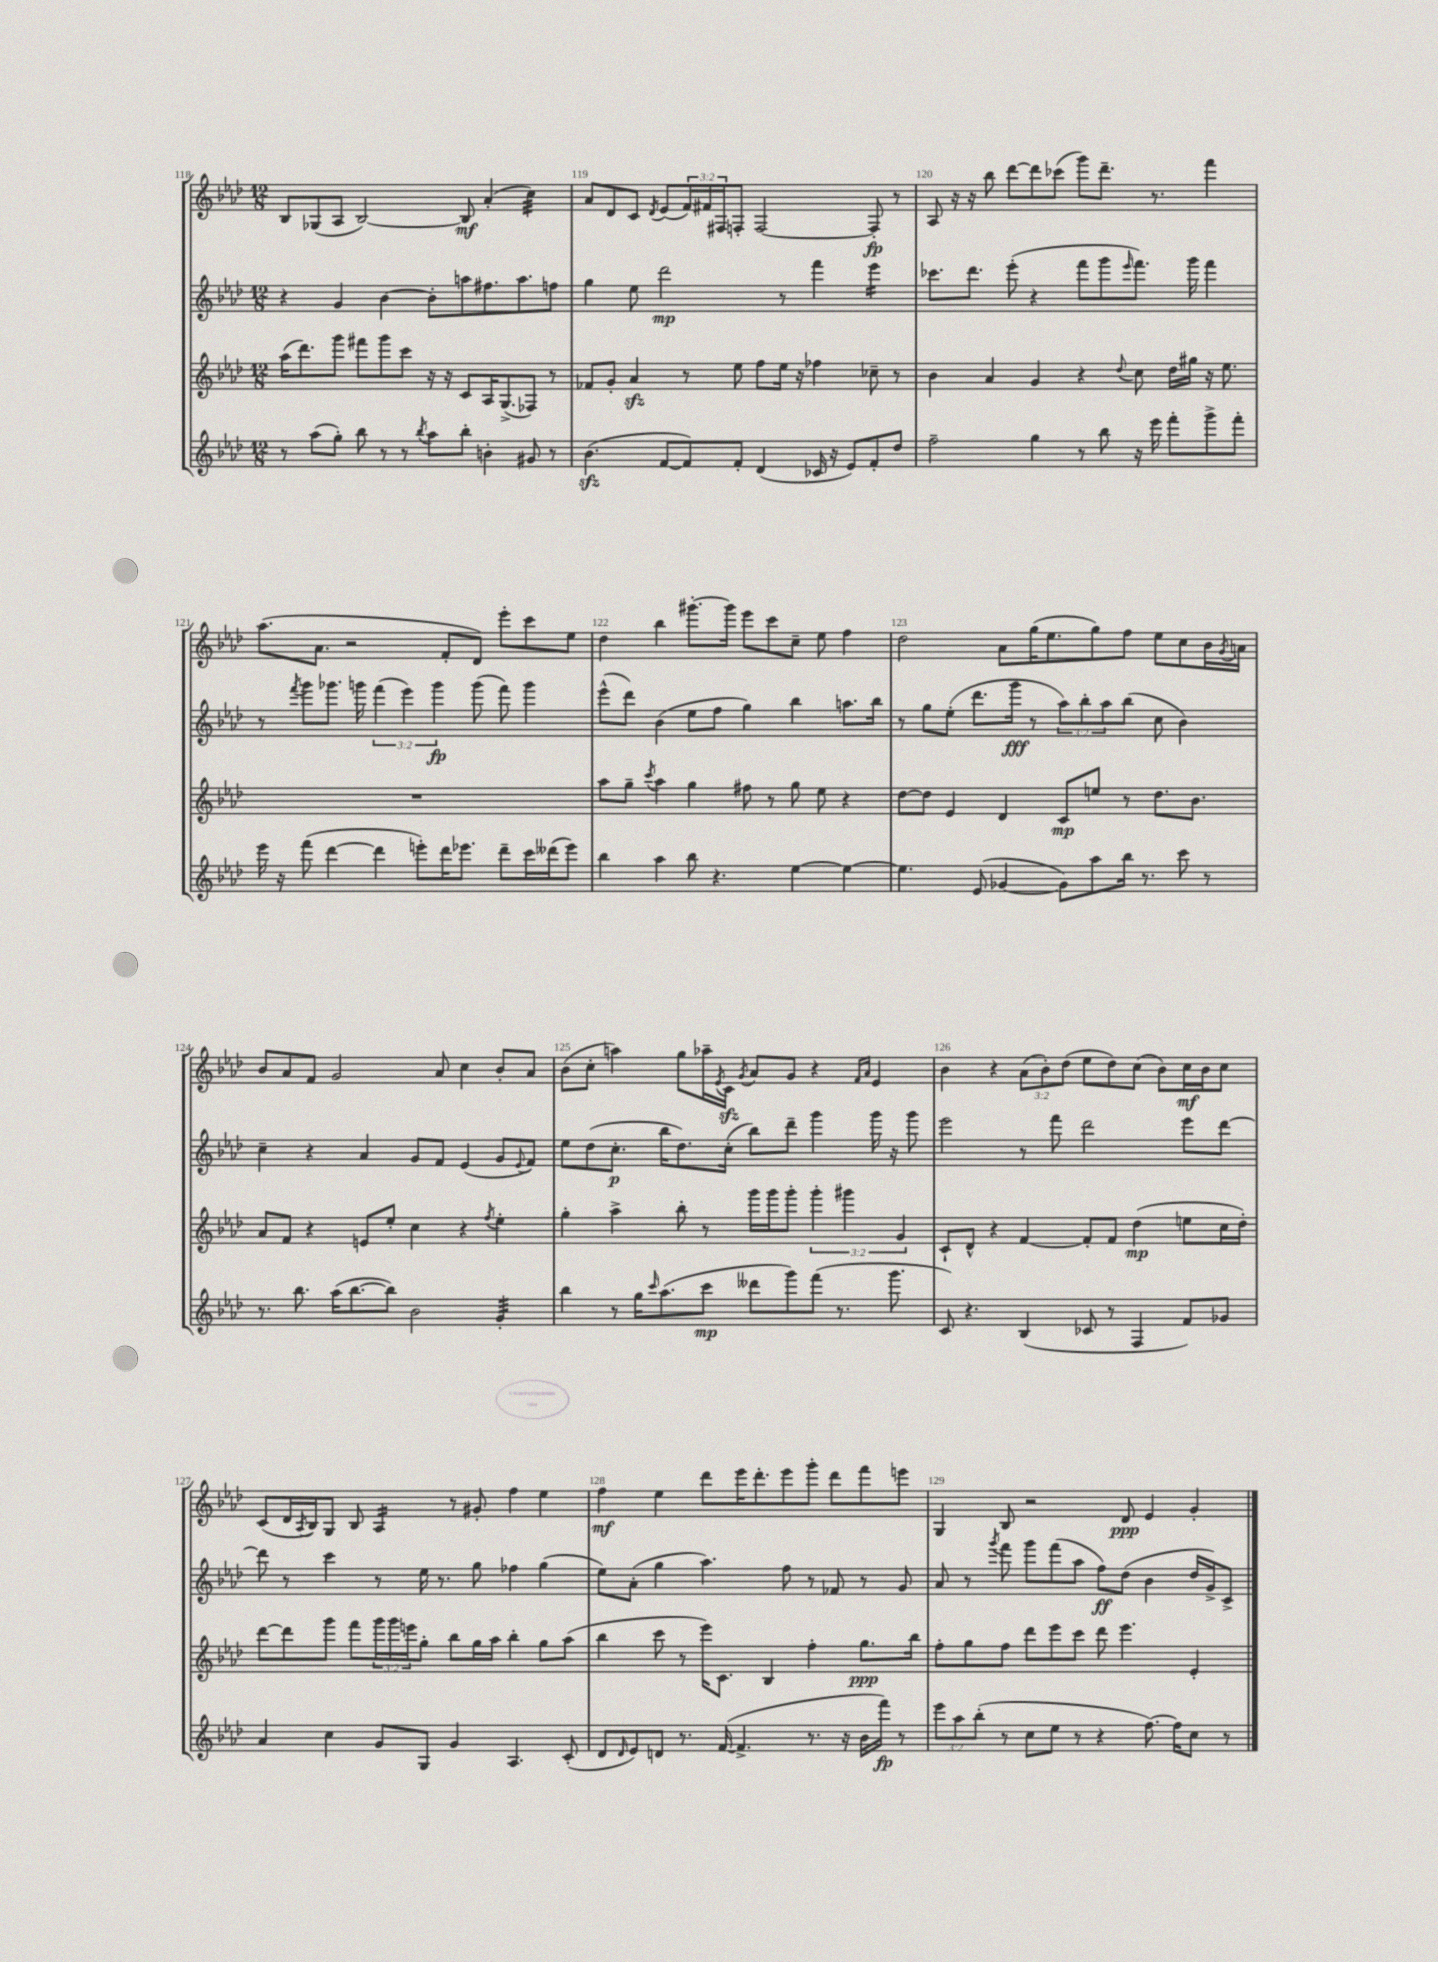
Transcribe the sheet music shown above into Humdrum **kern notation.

**kern	**kern	**kern	**kern
*staff4	*staff3	*staff2	*staff1
*clefG2	*clefG2	*clefG2	*clefG2
*k[b-e-a-d-]	*k[b-e-a-d-]	*k[b-e-a-d-]	*k[b-e-a-d-]
*M12/8	*M12/8	*M12/8	*M12/8
8r	(16aa-	4r	8B-
.	8.ddd-)	.	.
(8aa-	.	.	(8G-
8gg')	8ggg	4g	8A-
8bb-	8fff#	.	[2B-)
8r	8ggg	[4b-	.
8r	8ccc	.	.
8qbb-	.	.	.
8aa-	16r	8b-']	.
.	16r	.	.
8bb-'	8c	8aa	8B-]
4b'	16A-	8.ff#	(4a-'
.	(8.G^	.	.
.	.	8.aa	.
8g#	8F-)	.	4cc)
8r	8r	8ff	.
=	=	=	=
(4.b-	8f-	4gg	8a-
.	8g'	.	8d-
.	4a-	8ee-	8c
.	.	.	8qd-
[8f	.	2ddd-	(8e-
8f])	8r	.	24f)
.	.	.	24f#
.	.	.	24F#
8f'	8ee-	.	8F'
(4d-	8ff	.	[2F
.	16ee-	8r	.
.	16r	.	.
16c-	4ff-	4fff	.
16r	.	.	.
8e-)	.	.	.
8f'	8cc-~	4eee-	8F']
8dd-	8r	.	8r
=	=	=	=
2ff~	4b-	8.ccc-	8A-
.	.	.	16r
.	.	8.ddd-	16r
.	4a-	.	8bb-
.	.	(8eee-'	[8ddd-
4gg	4g	4r	8ddd-]
.	.	.	(8ccc-
8r	4r	8fff	8ggg)
8bb-	.	8ggg	8.ddd-~
.	8qqdd-	16qqeee-	.
16r	8cc	8.fff)	.
16eee-	.	.	8.r
8fff'	16dd-	.	.
.	16gg#	16ggg	.
8ggg^	16r	4fff	4fff
.	8.ee-	.	.
8fff'	.	.	.
=	=	=	=
16eee-	1.r	8r	(8.aa-
16r	.	.	.
.	.	8qfff	.
(8fff	.	8ggg	.
.	.	.	8.a-
[4ddd-	.	8.ggg-	.
.	.	.	2r
.	.	16ggg	.
4ddd-]	.	(6fff	.
.	.	6eee-)	.
8eee')	.	.	.
.	.	6ggg	.
16ddd-	.	.	8f'
8.eee-	.	.	.
.	.	(8ggg	8d-)
8ddd-~	.	8fff)	8eee-'
16ccc	.	4ggg	8ccc
(16ddd--	.	.	.
8eee-)	.	.	8ee-
=	=	=	=
4bb-	8aa-	(8eee-^^	4dd-
.	8gg~	8ddd-)	.
.	8qccc	.	.
4aa-	4aa-	(4b-	4bb-
8bb-	4gg	8ee-	[8.ggg#'
4.r	.	8ff	.
.	.	.	16ggg#]
.	8ff#	4gg)	8eee-
.	8r	.	8ccc
[4ee-	8gg	4bb-	8cc~
.	8ee-	.	8ee-
4ee-_	4r	8.aa	4ff
.	.	16bb-	.
=	=	=	=
4.ee-]	[8dd-	8r	2dd-
.	8dd-]	8gg	.
.	4e-	(8ee-'	.
(8e-	.	8.ddd-	.
[4g-	4d-	.	8a-
.	.	16ggg	.
.	.	8r	(16gg
.	.	.	8.ee-
8g-])	8c	12aa-)	.
.	.	12bb-'	.
8aa-	8ee	.	8gg)
.	.	12aa-	.
16bb-	8r	(8bb-	8ff
8.r	.	.	.
.	8.dd-	8cc	8ee-
8ccc	.	4b-)	8cc
.	8.b-	.	.
8r	.	.	16b-
.	.	.	8qg
.	.	.	16a
=	=	=	=
8.r	8a-	4cc~	8b-
.	8f	.	8a-
8.bb-	.	.	.
.	4r	4r	8f
(16aa-	.	.	2g
[8.bb-	.	.	.
.	8e	4a-	.
8bb-])	8ee-'	.	.
2b-	4cc	8g	.
.	.	8f	8a-
.	4r	(4e-	4cc
.	8qff	.	.
4g'	4ee-'	8g	8b-'
.	.	8qqe-	.
.	.	8f)	8a-
=	=	=	=
4bb-	4gg'	8ee-	(8b-
.	.	(8dd-	8cc'
8r	4aa-^	8.cc'	4aa)
16gg	.	.	.
16qqccc	.	.	.
(8.aa-	.	16bb-	.
.	8bb-'	8.dd-)	8gg
8ccc	8r	.	16aa-~
.	.	.	8qe-
.	.	(16cc'	16c
.	.	.	8qg
8ddd--	16ggg	8bb-)	8a-
.	16ggg	.	.
8ggg)	8ggg'	8ddd-~	8g
(8fff	6ggg'	4ggg	4r
8.r	.	.	.
.	6ggg#	.	.
.	.	.	16qqf
.	.	.	16qqa-
.	.	16ggg	4e-
8.ggg	.	16r	.
.	6g	.	.
.	.	8ggg	.
=	=	=	=
8c)	8c`	2eee-	4b-
4.r	8d-^^	.	.
.	4r	.	4r
(4B-	[4f	8r	(12a-
.	.	.	12b-')
.	.	8fff	.
.	.	.	(12dd-
8c-	8f']	2ddd-	8ee-
8r	8f	.	8dd-)
4F	(4dd-	.	(8cc
.	.	.	8b-)
8f)	8ee	8eee-	16cc
.	.	.	16b-
8g-	16cc	[8ddd-	8cc
.	16dd-')	.	.
=	=	=	=
4a-	[8ddd-	8ddd-]	(8c
.	8ddd-]	8r	16d-
.	.	.	8qA-
.	.	.	16B-)
4cc	8ggg	4ccc	8G
.	8fff	.	8B-
8g	24ggg	8r	4A-
.	24ggg	.	.
.	24eee	.	.
8G	8gg'	16ee-	.
.	.	8.r	.
4g	8bb-	.	8r
.	16gg	8gg	8g#'
.	16aa-	.	.
4.A-	4bb-'	4ff-	4ff
.	8gg	(4gg	4ee-
(8c'	(8aa-	.	.
=	=	=	=
8d-	4bb-	8ee-)	4ff
16qqd-	.	.	.
8e-)	.	(8a-'	.
8d	8ccc	4gg	4ee-
8.r	8r	.	.
.	16eee-)	4.aa-)	8ddd-
([16f	8.c	.	.
4.f^]	.	.	16eee-
.	.	.	8.ddd-'
.	4B-	.	.
.	.	8ff	8eee-
8.r	4ff'	8r	8ggg'
.	.	8f-	8ddd-
16r	.	.	.
16b-	8.gg	8r	8fff
16fff)	.	.	.
8r	.	8g	8eee
.	16bb-	.	.
=	=	=	=
12eee-	8ff'	8a-	4G
12aa-	.	.	.
.	8gg	8r	.
(12bb-'	.	.	.
.	.	8qggg	.
8r	8ff	8fff	8B-
8cc	8ddd-	8ggg	2r
8ee-	8eee-	(8fff	.
8r	8ccc	8aa-	.
4r	8ddd-	8ff)	.
.	4.eee-	(8dd-	8d-
[8.ff)	.	4b-	4e-
16ff]	.	.	.
8cc	4e-'	16dd-	4g'
.	.	16g^)	.
8r	.	8c^	.
==	==	==	==
*-	*-	*-	*-
